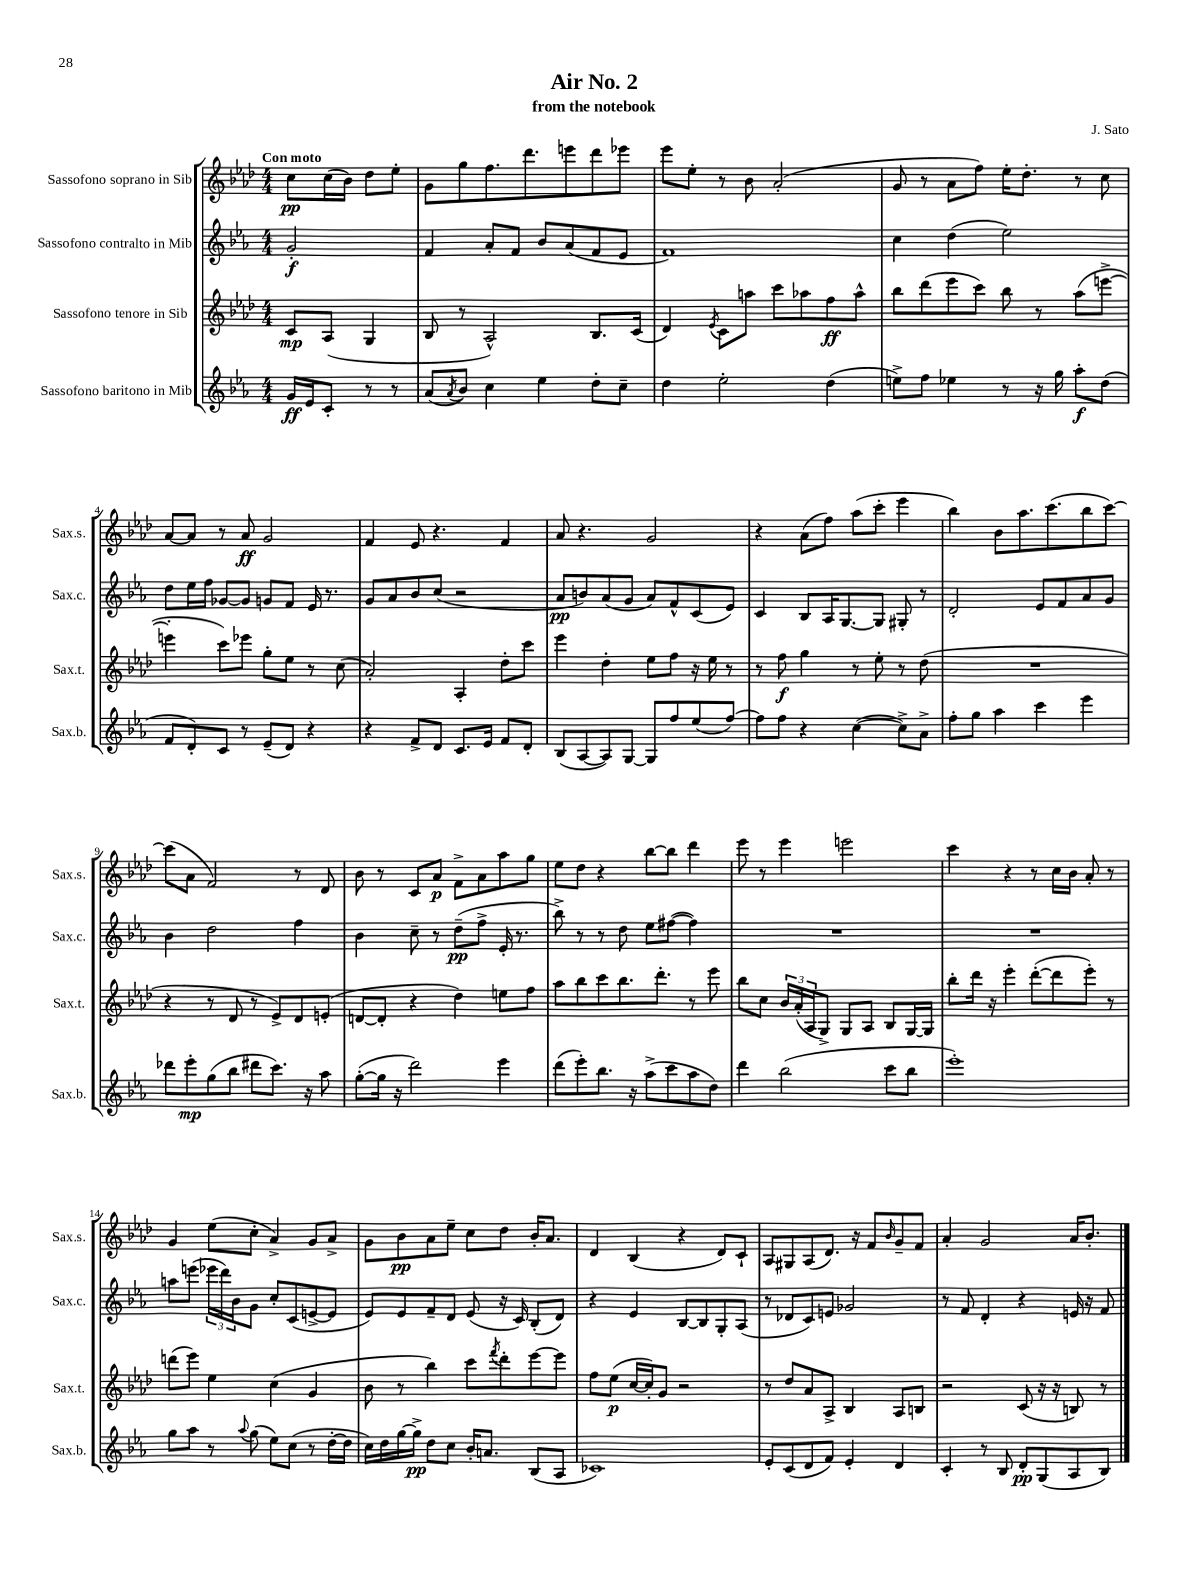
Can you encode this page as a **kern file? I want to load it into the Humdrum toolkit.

**kern	**dynam	**kern	**dynam	**kern	**dynam	**kern	**dynam
*part4	*part4	*part3	*part3	*part2	*part2	*part1	*part1
*staff4	*staff4	*staff3	*staff3	*staff2	*staff2	*staff1	*staff1
*I"Sassofono baritono in Mib	*	*I"Sassofono tenore in Sib	*	*I"Sassofono contralto in Mib	*	*I"Sassofono soprano in Sib	*
*I'Sax.b.	*	*I'Sax.t.	*	*I'Sax.c.	*	*I'Sax.s.	*
*clefG2	*	*clefG2	*	*clefG2	*	*clefG2	*
*k[b-e-a-]	*	*k[b-e-a-d-]	*	*k[b-e-a-]	*	*k[b-e-a-d-]	*
*M4/4	*	*M4/4	*	*M4/4	*	*M4/4	*
=	=	=	=	=	=	=	=
!	!	!	!	!	!	!LO:TX:a:B:t=Con moto	!
16g/LL	ff	8c/L	mp	2g'/	f	8cc\L	pp
16e-/J	.	.	.	.	.	.	.
8c'/J	.	(8A-/J	.	.	.	(16cc\L	.
.	.	.	.	.	.	16b-\JJ)	.
8r	.	4G/	.	.	.	8dd-\L	.
8r	.	.	.	.	.	8ee-'\J	.
=1	=1	=1	=1	=1	=1	=1	=1
(8a-/L	.	8B-/	.	4f/	.	8g\L	.
8qa-/	.	.	.	.	.	.	.
8b-/J)	.	8r	.	.	.	8gg\	.
4cc\	.	2A-^^/)	.	8a-'/L	.	8.ff\	.
.	.	.	.	8f/J	.	.	.
.	.	.	.	.	.	8.ddd-\	.
4ee-\	.	.	.	8b-/L	.	.	.
.	.	.	.	(8a-/	.	8eeen\	.
8dd'\L	.	8.B-/L	.	8f/	.	8ddd-\	.
8cc~\J	.	.	.	8e-/J	.	8eee-X\J	.
.	.	(16c/Jk	.	.	.	.	.
=2	=2	=2	=2	=2	=2	=2	=2
4dd\	.	4d-/)	.	1f)	.	8eee-\L	.
.	.	.	.	.	.	8ee-'\J	.
.	.	8qe-/	.	.	.	.	.
2ee-'\	.	8c\L	.	.	.	8r	.
.	.	8aan\J	.	.	.	8b-\	.
.	.	8ccc\L	.	.	.	(2a-'/	.
.	.	8aa-X\	.	.	.	.	.
(4dd\	.	8ff\	ff	.	.	.	.
.	.	8aa-^^\J	.	.	.	.	.
=3	=3	=3	=3	=3	=3	=3	=3
8een^\L)	.	8bb-\L	.	4cc\	.	8g/	.
8ff\J	.	(8ddd-\	.	.	.	8r	.
4ee-X\	.	8eee-\	.	(4dd\	.	8a-\L	.
.	.	8ccc\J)	.	.	.	8ff\J)	.
8r	.	8bb-\	.	2ee-\)	.	16ee-'\KL	.
.	.	.	.	.	.	8.dd-'\J	.
16r	.	8r	.	.	.	.	.
16gg\	.	.	.	.	.	.	.
8aa-'\L	f	(8aa-\L	.	.	.	8r	.
(8dd\J	.	[8eeen^\J	.	.	.	8cc\	.
!!LO:LB:g=z
=4	=4	=4	=4	=4	=4	=4	=4
8f/L	.	4eeen'\]	.	8dd\L	.	[8a-/L	.
8d'/)	.	.	.	16ee-\L	.	8a-/J]	.
.	.	.	.	16ff\JJ	.	.	.
8c/J	.	8ccc\L)	.	[8g-X/L	.	8r	.
8r	.	8eee-X\J	.	8g-/J]	.	8a-/	ff
(8e-~/L	.	8gg'\L	.	8gn/L	.	2g/	.
8d/J)	.	8ee-\J	.	8f/J	.	.	.
4r	.	8r	.	16e-/	.	.	.
.	.	.	.	8.r	.	.	.
.	.	(8cc\	.	.	.	.	.
=5	=5	=5	=5	=5	=5	=5	=5
4r	.	2a-'/)	.	8g/L	.	4f/	.
.	.	.	.	8a-/	.	.	.
8f^/L	.	.	.	8b-/	.	8e-/	.
8d/J	.	.	.	(8cc/J	.	4.r	.
8.c/L	.	4A-'/	.	2r	.	.	.
16e-/Jk	.	.	.	.	.	.	.
8f/L	.	8dd-'\L	.	.	.	4f/	.
8d'/J	.	8ccc\J	.	.	.	.	.
=6	=6	=6	=6	=6	=6	=6	=6
(8B-/L	.	4eee-\	.	8a-/L	pp	8a-/	.
[8A-/	.	.	.	8bn/)	.	4.r	.
8A-/])	.	4dd-'\	.	(8a-/	.	.	.
[8G/J	.	.	.	8g/J	.	.	.
8G/L]	.	8ee-\L	.	8a-/L)	.	2g/	.
8ff/	.	8ff\J	.	8f^^/	.	.	.
(8ee-/	.	16r	.	(8c/	.	.	.
.	.	16ee-\	.	.	.	.	.
[8ff/J)	.	8r	.	8e-/J)	.	.	.
=7	=7	=7	=7	=7	=7	=7	=7
8ff\L]	.	8r	.	4c/	.	4r	.
8ff\J	.	8ff\	f	.	.	.	.
4r	.	4gg\	.	8B-/L	.	(8a-\L	.
.	.	.	.	16A-/K	.	8ff\J)	.
.	.	.	.	[8.G/	.	.	.
([4cc\	.	8r	.	.	.	(8aa-\L	.
.	.	8ee-'\	.	8G/J]	.	8ccc'\J	.
8cc^\L])	.	8r	.	8G#X'/	.	4eee-\	.
8a-^\J	.	(8dd-\	.	8r	.	.	.
=8	=8	=8	=8	=8	=8	=8	=8
8ff'\L	.	1r	.	2d'/	.	4bb-\)	.
8gg\J	.	.	.	.	.	.	.
4aa-\	.	.	.	.	.	8b-\L	.
.	.	.	.	.	.	8.aa-\	.
4ccc\	.	.	.	8e-/L	.	.	.
.	.	.	.	.	.	(8.ccc\	.
.	.	.	.	8f/	.	.	.
4eee-\	.	.	.	8a-/	.	8bb-\	.
.	.	.	.	8g/J	.	[8ccc\J)	.
!!LO:LB:g=z
=9	=9	=9	=9	=9	=9	=9	=9
8ddd-X\L	.	4r	.	4b-\	.	(8ccc\L]	.
8eee-'\	mp	.	.	.	.	8a-\J	.
(8gg\	.	8r	.	2dd\	.	2f/)	.
8bb-\J	.	8d-/	.	.	.	.	.
8ddd#X\L	.	8r	.	.	.	.	.
8.ccc\J)	.	8e-^/L)	.	.	.	.	.
.	.	8d-/	.	4ff\	.	8r	.
16r	.	.	.	.	.	.	.
8aa-\	.	(8en'/J	.	.	.	8d-/	.
=10	=10	=10	=10	=10	=10	=10	=10
([8gg'\L	.	[8dn/L	.	4b-\	.	8b-\	.
16gg\Jk]	.	8d'/J]	.	.	.	8r	.
16r	.	.	.	.	.	.	.
2ddd\)	.	4r	.	8cc~\	.	8c/L	.
.	.	.	.	8r	.	8a-/J	p
.	.	4dd-\)	.	(8dd~\L	pp	8f^\L	.
.	.	.	.	8ff^\J	.	8a-\	.
4eee-\	.	8een\L	.	16e-'/	.	8aa-\	.
.	.	.	.	8.r	.	.	.
.	.	8ff\J	.	.	.	8gg\J	.
=11	=11	=11	=11	=11	=11	=11	=11
(8ddd\L	.	8aa-\L	.	8bb-^\)	.	8ee-\L	.
8eee-'\)	.	8bb-\	.	8r	.	8dd-\J	.
8.bb-\J	.	8ccc\	.	8r	.	4r	.
.	.	8.bb-\	.	8dd\	.	.	.
16r	.	.	.	.	.	.	.
(8aa-^\L	.	.	.	8ee-\L	.	[8bb-\L	.
.	.	8.ddd-'\J	.	.	.	.	.
8ccc\	.	.	.	([8ff#X\J	.	8bb-\J]	.
8aa-\	.	8r	.	4ff#\])	.	4ddd-\	.
8dd\J)	.	8eee-\	.	.	.	.	.
=12	=12	=12	=12	=12	=12	=12	=12
4ddd\	.	8bb-\L	.	1r	.	8eee-\	.
.	.	8cc\J	.	.	.	8r	.
(2bb-\	.	24b-/LL	.	.	.	4eee-\	.
.	.	(24a-'/	.	.	.	.	.
.	.	24A-/J	.	.	.	.	.
.	.	8G^/J)	.	.	.	.	.
.	.	8G/L	.	.	.	2eeen\	.
.	.	8A-/J	.	.	.	.	.
8ccc\L	.	8B-/L	.	.	.	.	.
8bb-\J	.	[16G/L	.	.	.	.	.
.	.	16G/JJ]	.	.	.	.	.
=13	=13	=13	=13	=13	=13	=13	=13
1eee-')	.	8bb-'\L	.	1r	.	4ccc\	.
.	.	16ddd-\Jk	.	.	.	.	.
.	.	16r	.	.	.	.	.
.	.	4eee-'\	.	.	.	4r	.
.	.	([8ddd-'\L	.	.	.	8r	.
.	.	8ddd-\]	.	.	.	16cc\LL	.
.	.	.	.	.	.	16b-\JJ	.
.	.	8eee-'\J)	.	.	.	8a-'/	.
.	.	8r	.	.	.	8r	.
!!LO:LB:g=z
=14	=14	=14	=14	=14	=14	=14	=14
8gg\L	.	(8dddn\L	.	8aan\L	.	4g/	.
8aa-\J	.	8eee-\J)	.	(8eeen\J	.	.	.
8r	.	4ee-\	.	24eee-X\LL	.	(8ee-\L	.
.	.	.	.	24ddd\)	.	.	.
.	.	.	.	24b-\J	.	.	.
8qqaa-/	.	.	.	.	.	.	.
(8gg\	.	.	.	8g\J	.	8cc'\J	.
8ee-\L)	.	(4cc\	.	8cc'/L	.	4a-^/)	.
(8cc\J	.	.	.	(8c/	.	.	.
8r	.	4g/	.	[8en^/	.	8g/L	.
[16dd'\LL	.	.	.	8e/J]	.	8a-^/J	.
16dd\JJ]	.	.	.	.	.	.	.
=15	=15	=15	=15	=15	=15	=15	=15
16cc\LL)	.	8b-\	.	8e-/L)	.	8g\L	.
16dd\	.	.	.	.	.	.	.
[16gg\	.	8r	.	8e-/	.	8b-\	pp
16gg^\JJ]	pp	.	.	.	.	.	.
8dd\L	.	4bb-\)	.	8f~/	.	8a-\	.
8cc\J	.	.	.	8d/J	.	8ee-~\J	.
16b-'/KL	.	8ccc\L	.	(8e-/	.	8cc\L	.
8.an/J	.	.	.	.	.	.	.
.	.	8qfff/	.	.	.	.	.
.	.	8ddd-'\	.	16r	.	8dd-\J	.
.	.	.	.	16c/)	.	.	.
(8B-/L	.	[8eee-\	.	(8B-'/L	.	16b-'/KL	.
.	.	.	.	.	.	8.a-/J	.
8A-/J	.	8eee-\J]	.	8d/J)	.	.	.
=16	=16	=16	=16	=16	=16	=16	=16
1c-X)	.	8ff\L	.	4r	.	4d-/	.
.	.	(8ee-\J	p	.	.	.	.
.	.	[16cc/LL	.	4e-/	.	(4B-/	.
.	.	16cc'/J])	.	.	.	.	.
.	.	8g/J	.	.	.	.	.
.	.	2r	.	[8B-/L	.	4r	.
.	.	.	.	8B-/]	.	.	.
.	.	.	.	8G'/	.	8d-/L)	.
.	.	.	.	(8A-/J	.	8c`/J	.
=17	=17	=17	=17	=17	=17	=17	=17
8e-'/L	.	8r	.	8r	.	8A-/L	.
(8c/	.	8dd-/L	.	8d-X/L	.	8G#X/	.
8d/	.	8a-/	.	8c/)	.	(8A-/	.
8f/J)	.	8A-^/J	.	8en/J	.	8.d-/J)	.
4e-'/	.	4B-/	.	2g-X/	.	.	.
.	.	.	.	.	.	16r	.
.	.	.	.	.	.	8f/L	.
.	.	.	.	.	.	16qqb-/	.
4d/	.	8A-/L	.	.	.	8g~/	.
.	.	8Bn/J	.	.	.	8f/J	.
=18	=18	=18	=18	=18	=18	=18	=18
4c'/	.	2r	.	8r	.	4a-'/	.
.	.	.	.	8f/	.	.	.
8r	.	.	.	4d'/	.	2g/	.
8B-/	.	.	.	.	.	.	.
8d'/L	pp	(8c/	.	4r	.	.	.
(8G/	.	16r	.	.	.	.	.
.	.	16r	.	.	.	.	.
8A-/	.	8Bn/)	.	16en/	.	16a-/KL	.
.	.	.	.	16r	.	8.b-'/J	.
8B-/J)	.	8r	.	8f/	.	.	.
==	==	==	==	==	==	==	==
*-	*-	*-	*-	*-	*-	*-	*-
